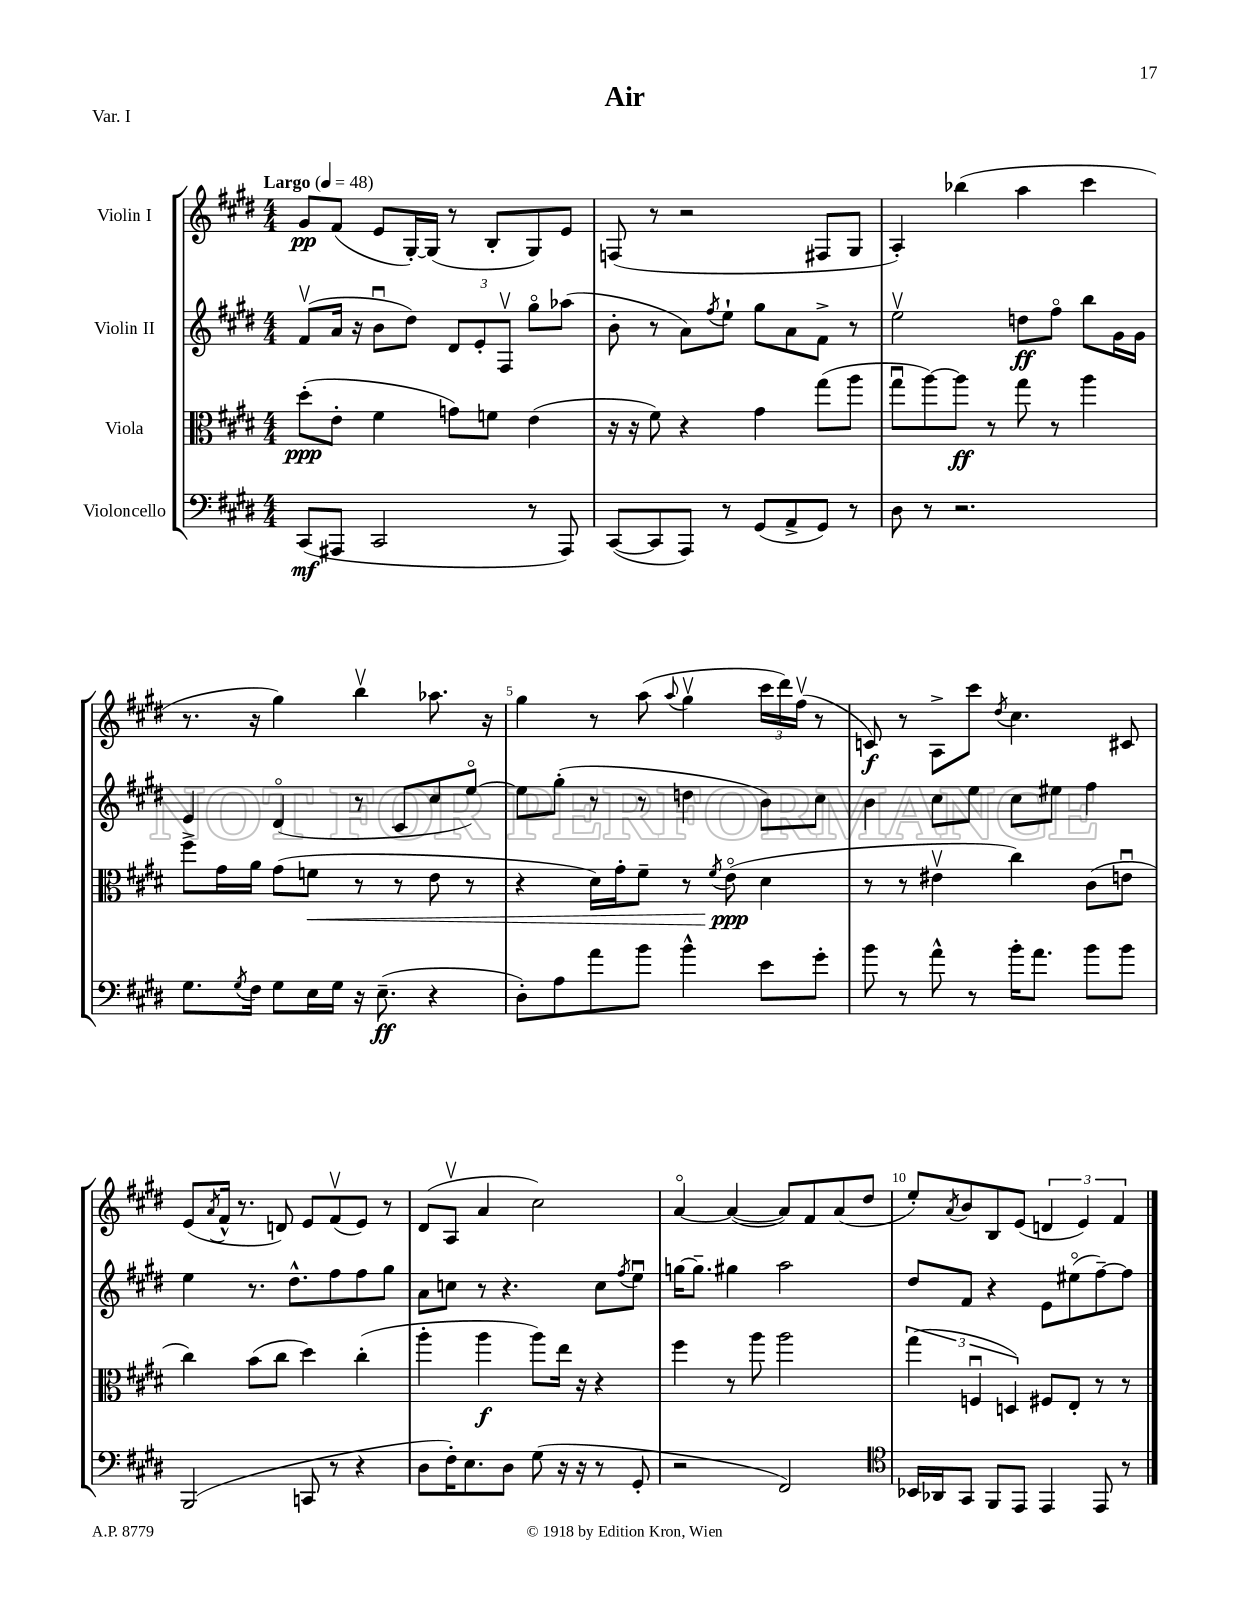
\header { title = "Air" piece = "Var. I" }
<<
\new StaffGroup <<
\new Staff = "s0" \with { instrumentName = "Violin I" } {
    \clef treble \key e \major \numericTimeSignature \time 4/4 \tempo "Largo" 4 = 48
    gis'8\pp fis'8( e'8 gis16~-.) gis16( r8 b8-. gis8) e'8 |
    f8( r8 r2 fis8 gis8 |
    a4-.) bes''4( a''4 cis'''4 |
    r8. r16 gis''4) b''4\upbow aes''8. r16 |
    gis''4 r8 a''8( \appoggiatura { a''8 } gis''4\upbow \tuplet 3/2 { cis'''16 dis'''16) fis''16\upbow( } r8 |
    c'8\f) r8 a8-> cis'''8 \acciaccatura { dis''8 } cis''4. cis'8 |
    e'8( \acciaccatura { a'8 } fis'16-^ r8. d'8) e'8 fis'8\upbow( e'8) r8 |
    dis'8( a8\upbow a'4 cis''2) |
    a'4~\flageolet a'4~( a'8) fis'8 a'8( dis''8 |
    e''8-.) \acciaccatura { a'8 } b'8 b8 e'8( \tuplet 3/2 { d'4 e'4) fis'4 } \bar "|." |
}
\new Staff = "s1" \with { instrumentName = "Violin II" } {
    \clef treble \key e \major \numericTimeSignature \time 4/4
    fis'8\upbow( a'16 r16 b'8\downbow dis''8) \tuplet 3/2 { dis'8 e'8-. fis8\upbow } gis''8\flageolet aes''8( |
    b'8-. r8 a'8) \acciaccatura { fis''8 } e''8-! gis''8 a'8 fis'8-> r8 |
    e''2\upbow d''8\ff fis''8\flageolet b''8 gis'16 gis'16 |
    e'4 dis'4\flageolet( r8 cis'8 cis''8 e''8~\flageolet) |
    e''8 gis''8-.( r8 r8 d''4 b'8) cis''8 |
    b'4 cis''8 e''8 cis''8 eis''8 fis''4 |
    e''4 r8. dis''8.-^ fis''8 fis''8 gis''8 |
    a'8 c''8 r8 r4. c''8 \acciaccatura { fis''8 } e''8\downbow |
    g''16~ g''8.-- gis''4 a''2 |
    dis''8 fis'8 r4 e'8 eis''8\flageolet( fis''8~--) fis''8 \bar "|." |
}
\new Staff = "s2" \with { instrumentName = "Viola" } {
    \clef alto \key e \major \numericTimeSignature \time 4/4
    dis''8-.\ppp( e'8-. fis'4 g'8) f'8 e'4( |
    r16 r16 fis'8) r4 gis'4 gis''8( a''8 |
    gis''8\downbow a''8~) a''8\ff r8 gis''8 r8 a''4 |
    fis''8-> gis'16 a'16 gis'8( f'8\< r8 r8 e'8 r8 |
    r4 dis'16) gis'16-. fis'8-- r8 \acciaccatura { fis'8 } e'8\flageolet\ppp\!( dis'4 |
    r8 r8 eis'4\upbow cis''4) cis'8( e'8\downbow |
    cis''4) b'8( cis''8 dis''4) cis''4-.( |
    a''4-. a''4\f a''8) e''16 r16 r4 |
    fis''4 r8 a''8 a''2 |
    \tuplet 3/2 { gis''4( f4\downbow d4) } fis8 e8-. r8 r8 \bar "|." |
}
\new Staff = "s3" \with { instrumentName = "Violoncello" } {
    \clef bass \key e \major \numericTimeSignature \time 4/4
    cis,8\mf( ais,,8 cis,2 r8 ais,,8) |
    cis,8~( cis,8 a,,8) r8 gis,8( a,8-> gis,8) r8 |
    dis8 r8 r2. |
    gis8. \acciaccatura { gis8 } fis16 gis8 e16 gis16 r16 e8.--\ff( r4 |
    dis8-.) a8 a'8 b'8 b'4-^ e'8 gis'8-. |
    b'8 r8 a'8-^ r8 b'16-. a'8. b'8 b'8 |
    b,,2( c,8 r8 r4 |
    dis8 fis16-.) e8. dis8 gis8( r16 r16 r8 gis,8-. |
    r2 fis,2) |
    \clef tenor bes,16 aes,16 gis,8 fis,8 e,8 e,4 e,8 r8 \bar "|." |
}
>>
>>
\layout { \context { \Score \override BarNumber.break-visibility = ##(#f #t #t) barNumberVisibility = #(every-nth-bar-number-visible 5) } }
